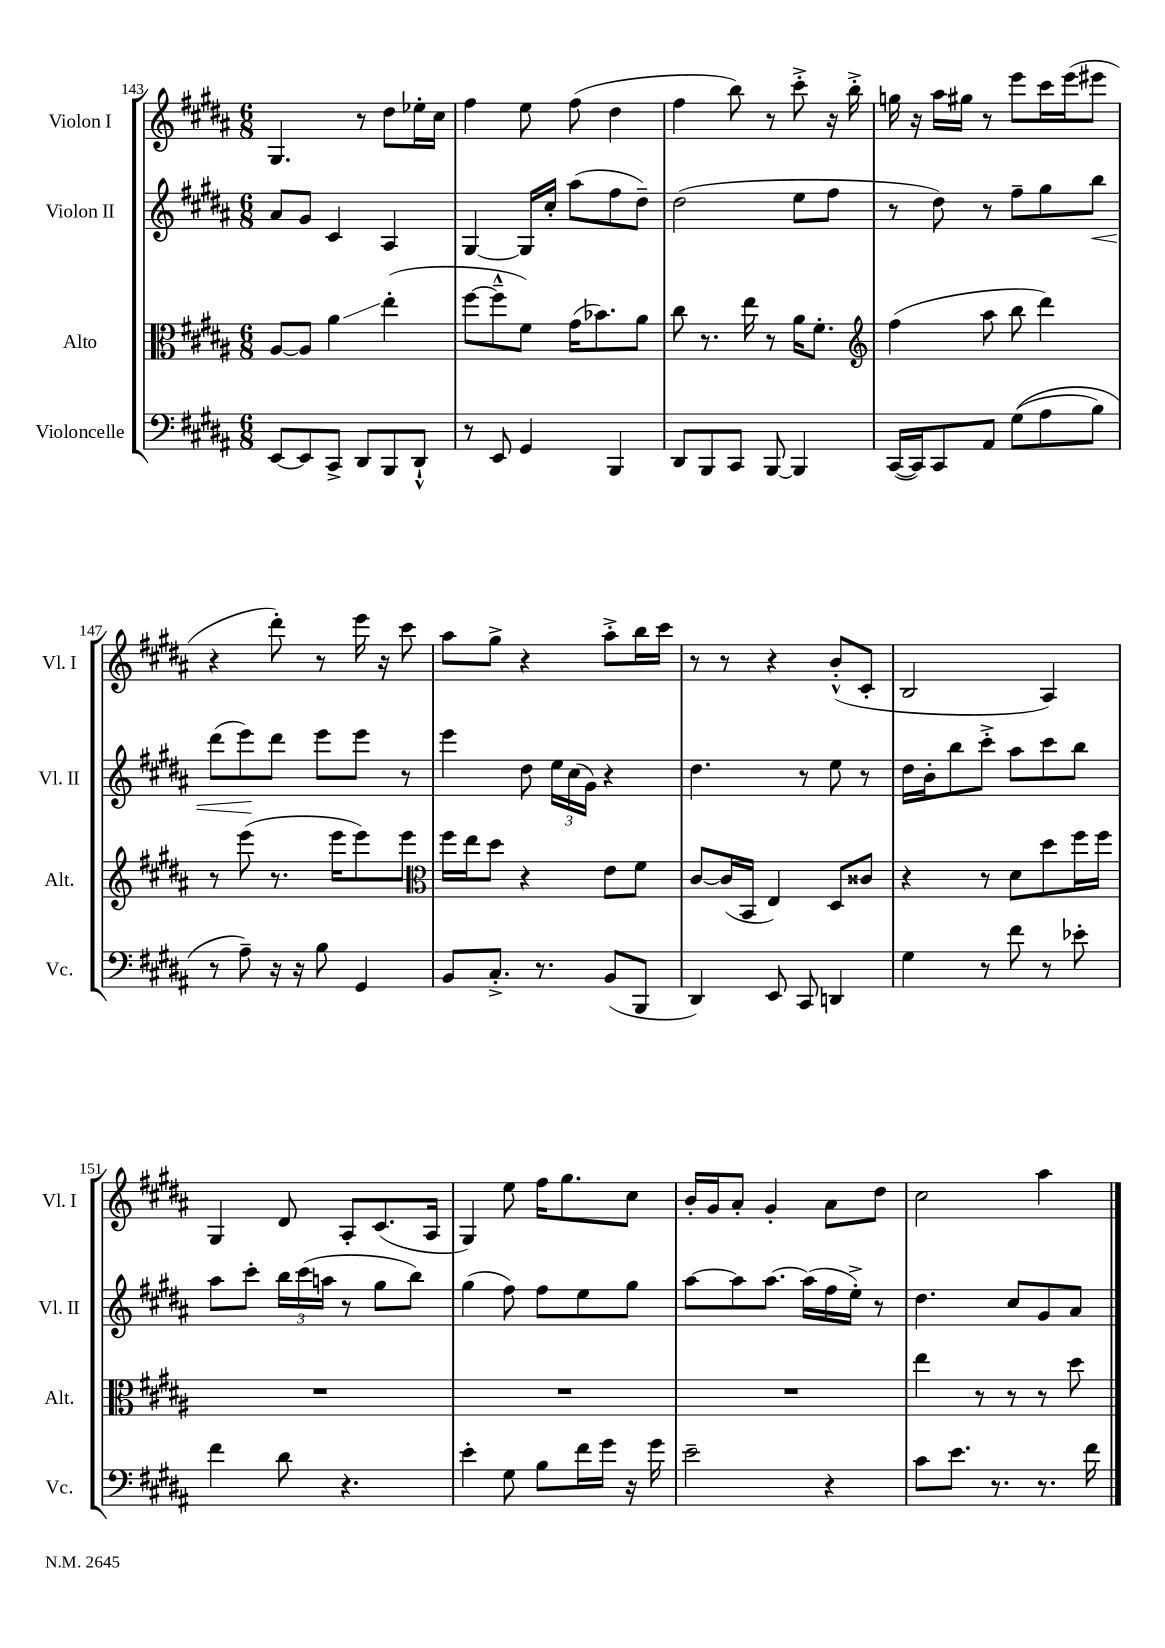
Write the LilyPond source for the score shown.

<<
\new StaffGroup <<
\new Staff = "s0" \with { instrumentName = "Violon I" shortInstrumentName = "Vl. I" } {
    \clef treble \key b \major \numericTimeSignature \time 6/8
    \autoBeamOff gis4. r8 dis''8[ ees''16-. cis''16] |
    fis''4 e''8 fis''8( dis''4 |
    fis''4 b''8) r8 cis'''8-.-> r16 b''16-.-> |
    g''16 r16 ais''16[ gis''16] r8 e'''8[ cis'''16 e'''16( eis'''8] |
    r4 dis'''8-.) r8 e'''16 r16 cis'''8 |
    ais''8[ gis''8]-> r4 ais''8[-.-> b''16 cis'''16] |
    r8 r8 r4 b'8[-.-^( cis'8]-. |
    b2 ais4) |
    gis4 dis'8 ais8[-. cis'8.( ais16] |
    gis4) e''8 fis''16[ gis''8. cis''8] |
    b'16[-. gis'16 ais'8]-. gis'4-. ais'8[ dis''8] |
    cis''2 ais''4 \bar "|." |
}
\new Staff = "s1" \with { instrumentName = "Violon II" shortInstrumentName = "Vl. II" } {
    \clef treble \key b \major \numericTimeSignature \time 6/8
    \autoBeamOff ais'8[ gis'8] cis'4 ais4 |
    gis4~ gis16[ cis''16]-. ais''8[( fis''8 dis''8]--) |
    dis''2( e''8[ fis''8] |
    r8 dis''8) r8 fis''8[-- gis''8 b''8]\< |
    dis'''8[( e'''8\!) dis'''8] e'''8[ e'''8] r8 |
    e'''4 dis''8 \tuplet 3/2 { e''16[ cis''16( gis'16]) } r4 |
    dis''4. r8 e''8 r8 |
    dis''16[ b'16-. b''8 cis'''8]-.-> ais''8[ cis'''8 b''8] |
    ais''8[ cis'''8]-. \tuplet 3/2 { b''16[ cis'''16( a''16] } r8 gis''8[ b''8]) |
    gis''4( fis''8) fis''8[ e''8 gis''8] |
    ais''8[~ ais''8 ais''8.]~ ais''16[( fis''16 e''16]-.->) r8 |
    dis''4. cis''8[ gis'8 ais'8] \bar "|." |
}
\new Staff = "s2" \with { instrumentName = "Alto" shortInstrumentName = "Alt." } {
    \clef alto \key b \major \numericTimeSignature \time 6/8
    \autoBeamOff ais8[~ ais8] ais'4\glissando e''4-.( |
    fis''8[~ fis''8---^ fis'8]) gis'16[( bes'8.) ais'8] |
    cis''8 r8. e''16 r8 ais'16[ fis'8.]-. |
    \clef treble fis''4( ais''8 b''8 dis'''4) |
    r8 e'''8( r8. e'''16[ e'''8) e'''8] |
    \clef alto fis''16[ e''16 dis''8] r4 e'8[ fis'8] |
    cis'8[~ cis'16( b,16] e4) dis8[ cisis'8] |
    r4 r8 dis'8[ dis''8 fis''16 fis''16] |
    R2. |
    R2. |
    R2. |
    e''4 r8 r8 r8 dis''8 \bar "|." |
}
\new Staff = "s3" \with { instrumentName = "Violoncelle" shortInstrumentName = "Vc." } {
    \clef bass \key b \major \numericTimeSignature \time 6/8
    \autoBeamOff e,8[~ e,8 cis,8]-> dis,8[ b,,8 dis,8]-!-^ |
    r8 e,8 gis,4 b,,4 |
    dis,8[ b,,8 cis,8] b,,8~ b,,4 |
    cis,16[~( cis,16) cis,8 ais,8] gis8[(\( ais8 b8]) |
    r8 ais8--\) r16 r16 b8 gis,4 |
    b,8[ cis8.]-.-> r8. b,8[( b,,8] |
    dis,4) e,8 cis,8 d,4 |
    gis4 r8 fis'8 r8 ees'8-. |
    fis'4 dis'8 r4. |
    e'4-. gis8 b8[ fis'16 gis'16] r16 gis'16 |
    e'2-- r4 |
    cis'8[ e'8.] r8. r8. fis'16 \bar "|." |
}
>>
>>
\layout { \context { \Score currentBarNumber = #143 } }
